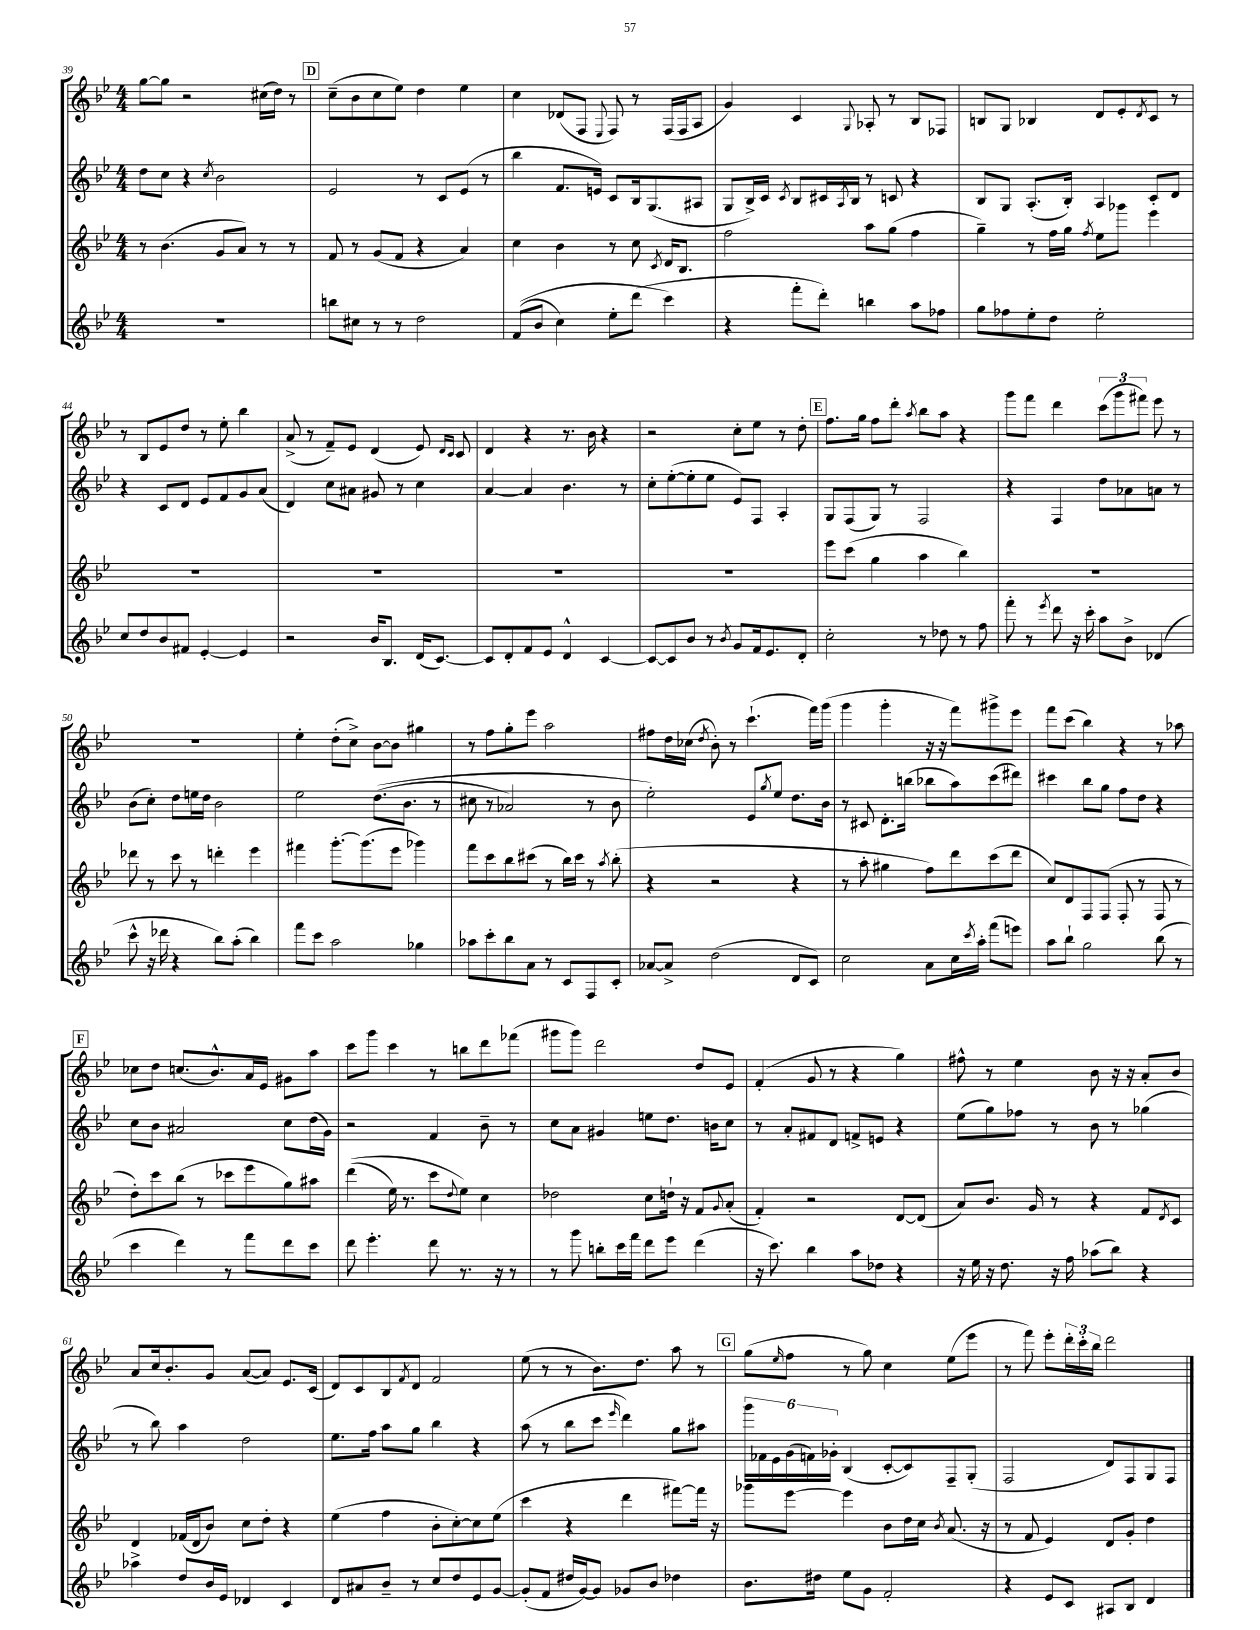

**kern	**kern	**kern	**kern
*staff4	*staff3	*staff2	*staff1
*clefG2	*clefG2	*clefG2	*clefG2
*k[b-e-]	*k[b-e-]	*k[b-e-]	*k[b-e-]
*M4/4	*M4/4	*M4/4	*M4/4
1r	8r	8dd	[8gg
.	(4.b-	8cc	8gg]
.	.	4r	2r
.	.	8qcc	.
.	8g	2b-	.
.	8a)	.	.
.	8r	.	(16cc#
.	.	.	16dd)
.	8r	.	8r
=	=	=	=
8bb	8f	2e-	(8cc~
8cc#	8r	.	8b-
8r	(8g	.	8cc
8r	8f	.	8ee-)
2dd	4r	8r	4dd
.	.	8c	.
.	4a)	(8e-	4ee-
.	.	8r	.
=	=	=	=
&((8f	4cc	4bb-	4cc
8b-	.	.	.
4cc)	4b-	8.f	(8d-
.	.	.	8F
.	.	16e)	.
.	.	.	8qqE-
8ee-'	8r	8c	8F)
(8ddd	8cc	16B-	8r
.	.	(8.G	.
.	8qc	.	.
4ccc&)	16d	.	(16F
.	8.B-	.	16F
.	.	8A#	8A
=	=	=	=
4r	2ff	8G	4g)
.	.	16B-^)	.
.	.	16c	.
.	.	8qc	.
8fff'	.	8B-	4c
8ddd')	.	16c#	.
.	.	8qA	.
.	.	16B-	.
.	.	.	8qqG
4bb	8aa	8r	8A-'
.	(8gg	8c	8r
8aa	4ff	4r	8B-
8ff-	.	.	8F-
=	=	=	=
8gg	4gg~)	8B-	8B
8ff-	.	8G	8G
8ee-'	8r	(8.A'	4B-
8dd	16ff	.	.
.	16gg	16B-')	.
.	8qff	.	.
2ee-'	8ee-	4A	8d
.	8ggg-	.	8e-'
.	.	.	8qd
.	4eee-	8c'	8c
.	.	8d	8r
=	=	=	=
8cc	1r	4r	8r
8dd	.	.	8B-
8b-	.	8c	8e-
8f#	.	8d	8dd
[4e-'	.	8e-	8r
.	.	8f	8ee-'
4e-]	.	8g	4bb-
.	.	(8a	.
=	=	=	=
2r	1r	4d)	(8a^
.	.	.	8r
.	.	8cc	8f~)
.	.	8a#	8e-
16b-	.	8g#	(4d
8.B-	.	.	.
.	.	8r	.
(16d	.	4cc	8e-)
[8.c)	.	.	.
.	.	.	16qqd
.	.	.	16qqc
.	.	.	8c
=	=	=	=
8c]	1r	[4a	4d
8d'	.	.	.
8f	.	4a]	4r
8e-	.	.	.
4d^^	.	4.b-	8.r
.	.	.	16b-
[4c	.	.	4r
.	.	8r	.
=	=	=	=
8c_	1r	8cc'	2r
8c]	.	([8ee-'	.
8b-	.	8ee-']	.
8r	.	8ee-	.
8qb-	.	.	.
8g	.	8e-)	8cc'
16f	.	8F	8ee-
8.e-	.	.	.
.	.	4A'	8r
8d'	.	.	8dd'
=	=	=	=
2cc'	8eee-	8G	8.ff
.	(8ccc	(8F	.
.	.	.	16gg
.	4gg	8G)	8ff
.	.	8r	8ddd'
.	.	.	8qaa
8r	4aa	2F	8bb-
8dd-	.	.	8aa
8r	4bb-)	.	4r
8ff	.	.	.
=	=	=	=
8fff'	1r	4r	8ggg
8r	.	.	8fff
8qeee-	.	.	.
8ddd	.	4F	4ddd
16r	.	.	.
16ccc'	.	.	.
8aa	.	8dd	(12ccc
.	.	.	12ggg
8b-^	.	8a-	.
.	.	.	12fff#)
(4d-	.	8a	8eee-
.	.	8r	8r
=	=	=	=
8ccc^^	8ddd-	(8b-	1r
16r	8r	8cc')	.
16ddd-	.	.	.
4r	8ccc	8dd	.
.	8r	16ee	.
.	.	16dd	.
8bb-)	4ddd'	2b-	.
(8aa'	.	.	.
4bb-)	4eee-	.	.
=	=	=	=
8fff	4fff#	2ee-	4ee-'
8ccc	.	.	.
2aa	[8.ggg'	.	(8dd'
.	.	.	8cc^)
.	(8.ggg]	.	.
.	.	&((8.dd	[8b-
.	8eee-	.	8b-]
.	.	8.b-	.
4gg-	4ggg-)	.	4gg#
.	.	8r	.
=	=	=	=
8aa-	8fff	8cc#	8r
8ccc'	8ccc	8r	8ff
8bb-	8bb-	2a-)	8gg'
8a	(8ccc#	.	8eee-
8r	8r	.	2aa
8c	16bb-)	.	.
.	16ccc#	.	.
8F	8r	8r	.
.	8qaa	.	.
8c'	(8bb-'	8b-	.
=	=	=	=
[8a-	4r	2ee-'&)	8ff#
8a-^]	.	.	16dd
.	.	.	(16cc-
.	.	.	8qdd
(2dd	2r	.	8b-')
.	.	.	8r
.	.	8e-	(4.ccc`
.	.	8qgg	.
.	.	8ee-	.
8d	4r	8.dd	.
8c)	.	.	16fff)
.	.	16b-	(16ggg
=	=	=	=
2cc	8r	8r	4ggg
.	8aa'	8c#	.
.	4gg#	8.d'	4ggg'
.	.	(16bb	.
8a	8ff)	8bb-	16r
.	.	.	16r
16cc	8ddd	8aa)	8fff)
8qccc	.	.	.
16aa'	.	.	.
(8fff	(8ccc	(8ccc	8ggg#^
8eee)	8ddd	8ddd#)	8eee-
=	=	=	=
8aa	8cc)	4ccc#	8fff
8bb-`	8d	.	(8ccc
2gg	8F	8bb-	4bb-)
.	(8F	8gg	.
.	8F'	8ff	4r
.	8r	8dd	.
(8bb-	8F	4r	8r
8r	8r	.	8aa-
=	=	=	=
4ccc	8dd')	8cc	8cc-
.	8ccc	8b-	8dd
4ddd)	(8bb-	2a#	(8.cc
.	8r	.	.
.	.	.	8.b-^^)
8r	8ccc-	.	.
8fff	8eee-	.	16a
.	.	.	16e-
8ddd	8gg)	8cc	8g#
8ccc	8aa#	(16dd	8aa
.	.	16g)	.
=	=	=	=
8ddd	&((4ddd	2r	8ccc
4.eee-'	.	.	8ggg
.	16ee-)	.	4ccc
.	8.r	.	.
8ddd	8ccc	4f	8r
.	8qqdd	.	.
8.r	8ee-&)	.	8bb
.	4cc	8b-~	8ddd
16r	.	.	.
8r	.	8r	(8fff-
=	=	=	=
8r	2dd-	8cc	8ggg#
8ggg	.	8a	8ggg#)
8bb'	.	4g#	2ddd
16ccc	.	.	.
16fff	.	.	.
8ddd	8cc	8ee	.
8eee-	16dd`	8.dd	.
.	16r	.	.
(4ddd	8f	.	8dd
.	.	16b	.
.	8qqg	.	.
.	(8a'	8cc	8e-
=	=	=	=
16r	4f')	8r	(4f'
8.ccc)	.	.	.
.	.	8a'	.
4bb-	2r	8f#	8g
.	.	8d	8r
8aa	.	8f^	4r
8dd-	.	8e	.
4r	[8d	4r	4gg)
.	(8d]	.	.
=	=	=	=
16r	8a)	(8ee-	8ff#^^
16ee-	.	.	.
16r	8.b-	8gg)	8r
8.dd	.	.	.
.	.	8ff-	4ee-
.	16g	.	.
16r	8r	8r	.
16ff	.	.	.
(8aa-	4r	8b-	8b-
8bb-)	.	8r	16r
.	.	.	16r
4r	8f	(4gg-	8a'
.	8qd	.	.
.	8c	.	8b-
=	=	=	=
4aa-^	4d	8r	8a
.	.	8bb-)	16cc
.	.	.	8.b-'
8dd	(16f-	4aa	.
.	16d	.	.
16b-	8b-)	.	8g
16e-	.	.	.
4d-	8cc	2dd	([8a
.	8dd'	.	8a])
4c	4r	.	8.e-
.	.	.	(16c
=	=	=	=
8d	(4ee-	8.ee-	8d)
8a#	.	.	8c
.	.	16ff	.
8b-~	4ff	8aa	8B-
.	.	.	8qf
8r	.	8gg	8d
8cc	8b-'	4bb-	2f
8dd	[8cc')	.	.
8e-	8cc]	4r	.
[8g	(8ee-	.	.
=	=	=	=
(8g']	4ccc	(8aa	(8ee-
8f	.	8r	8r
16dd#	4r	8bb-	8r
[16g)	.	.	.
8g]	.	8ccc	8.b-)
.	.	16qqeee-	.
8g-	4ddd	4ddd)	.
.	.	.	8.dd
8b-	.	.	.
4dd-	[8fff#)	8gg	8aa
.	16fff#]	8aa#	8r
.	16r	.	.
=	=	=	=
8.b-	8ggg-	24ggg	(8gg
.	.	24f-	.
.	.	24e-	.
.	.	.	16qqee-
.	[8eee-	(24g	8ff
.	.	24f)	.
16dd#	.	.	.
.	.	24g-'	.
8ee-	4eee-]	(4B-	8r
8g	.	.	8gg)
2f'	8b-	[8c'	4cc
.	16dd	8c])	.
.	16cc	.	.
.	8qb-	.	.
.	(8.a	8F~	(8ee-
.	.	(8G'	8eee-
.	16r	.	.
=	=	=	=
4r	8r	2F	8r
.	8f	.	8fff)
8e-	4e-)	.	8eee-'
8c	.	.	24ddd'
.	.	.	24ccc'
.	.	.	24bb-
8A#	8d	8d)	2ddd
8B-	8g'	8F	.
4d	4dd	8G	.
.	.	8F	.
==	==	==	==
*-	*-	*-	*-
